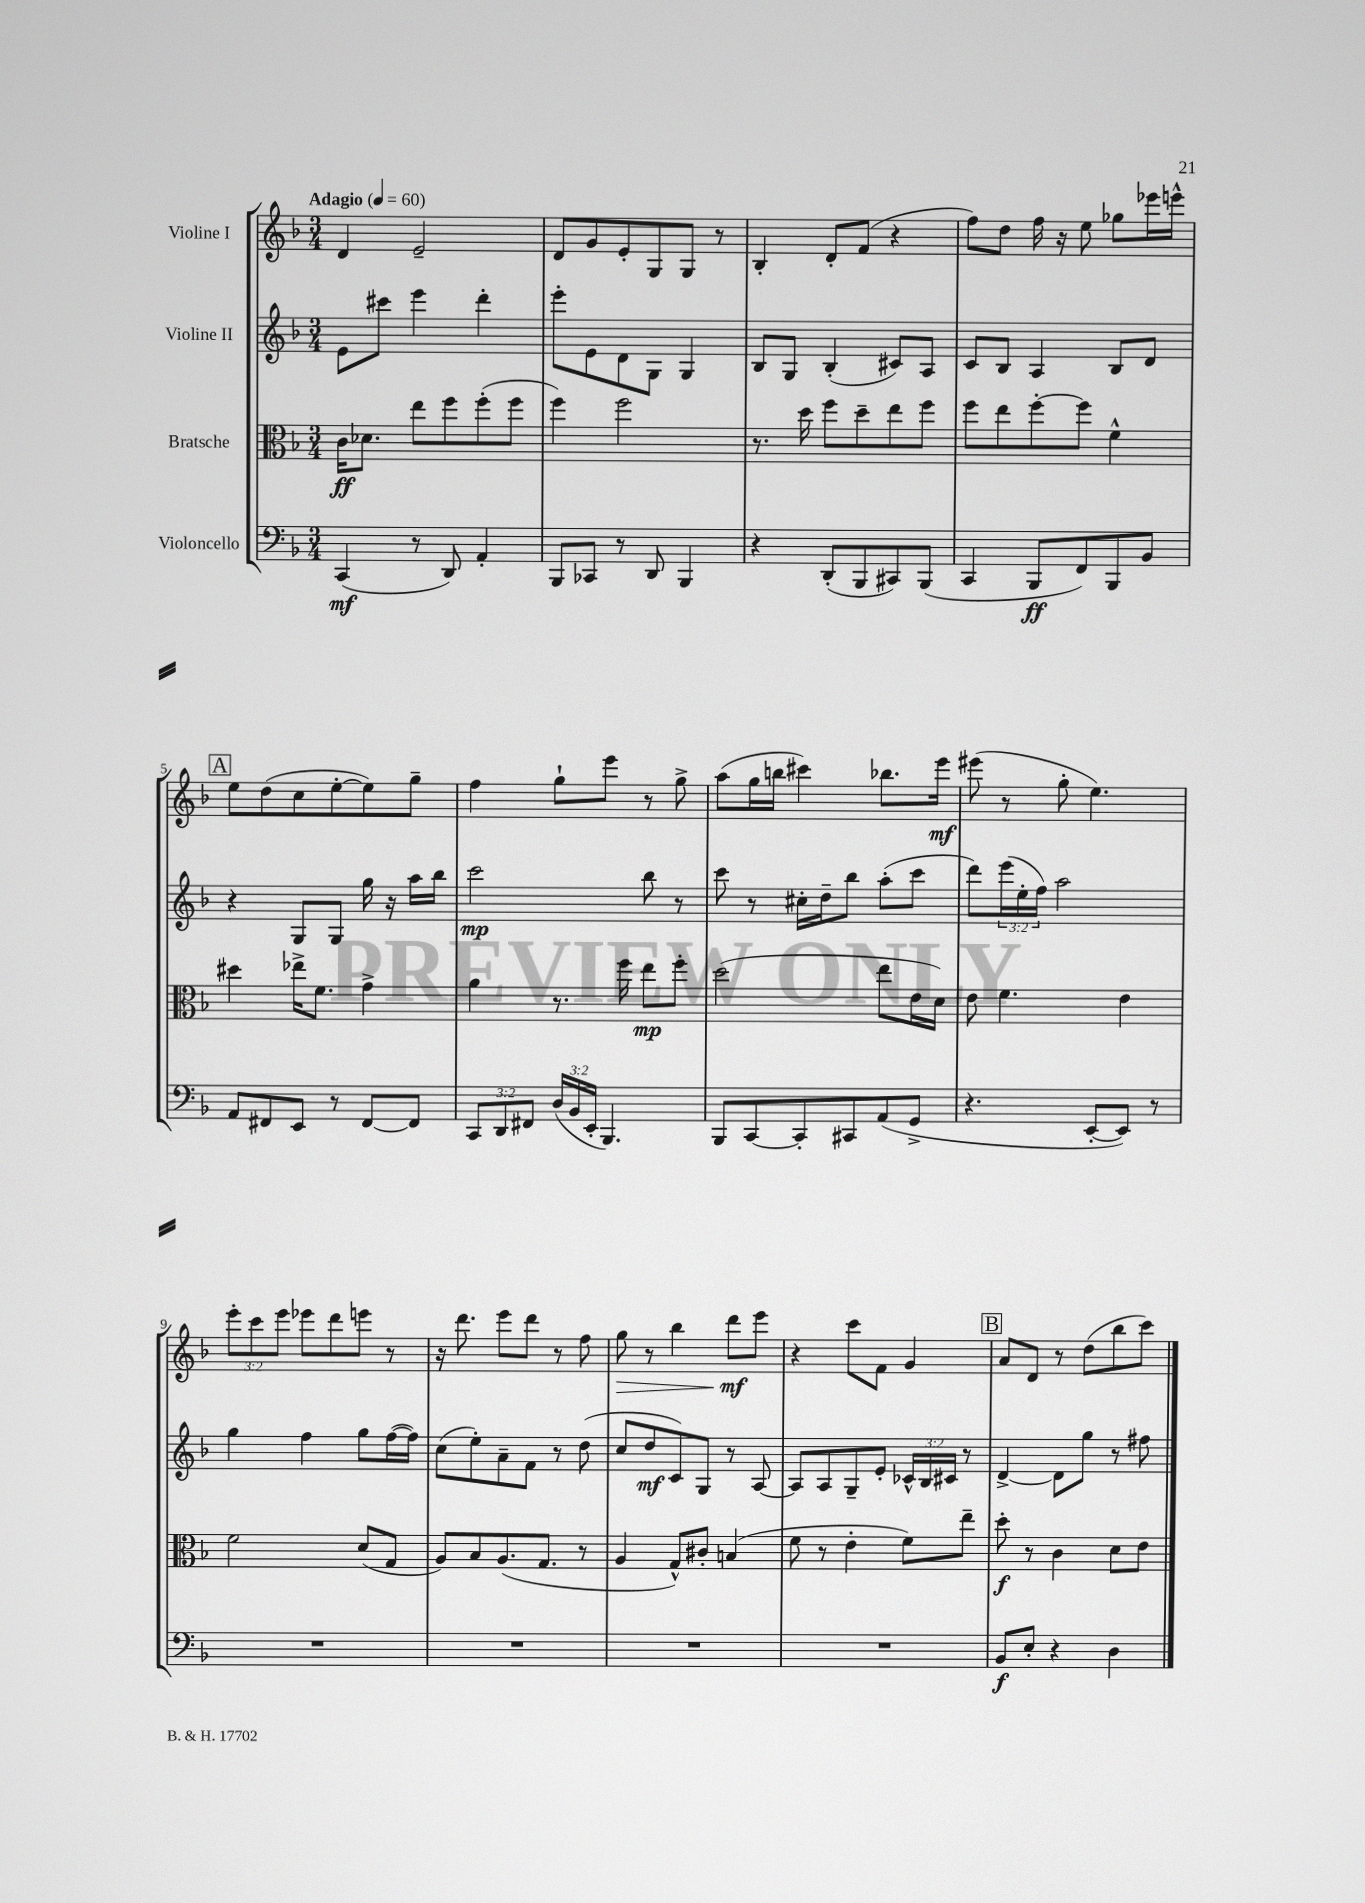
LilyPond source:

<<
\new StaffGroup <<
\new Staff = "s0" \with { instrumentName = "Violine I" } {
    \clef treble \key f \major \numericTimeSignature \time 3/4 \override Staff.TupletNumber.text = #tuplet-number::calc-fraction-text \tempo "Adagio" 4 = 60
    d'4 e'2-- |
    d'8 g'8 e'8-. g8 g8 r8 |
    bes4-. d'8-. f'8( r4 |
    f''8) d''8 f''16 r16 e''8 ges''8 ees'''16 e'''16-^ |
    \mark \markup { \box "A" } e''8 d''8( c''8 e''8~-. e''8) g''8-- |
    f''4 g''8-! e'''8 r8 g''8-> |
    a''8( g''16 b''16 cis'''4) bes''8. e'''16\mf |
    eis'''8( r8 g''8-. e''4.) |
    \tuplet 3/2 { e'''8-. c'''8 e'''8 } ees'''8 d'''8 e'''8 r8 |
    r16 d'''8. e'''8 d'''8 r8 f''8 |
    g''8\> r8 bes''4 d'''8\mf\! e'''8 |
    r4 c'''8 f'8 g'4 |
    \mark \markup { \box "B" } a'8 d'8 r8 d''8( bes''8 c'''8) \bar "|." |
}
\new Staff = "s1" \with { instrumentName = "Violine II" } {
    \clef treble \key f \major \numericTimeSignature \time 3/4 \override Staff.TupletNumber.text = #tuplet-number::calc-fraction-text
    e'8 cis'''8 e'''4 d'''4-. |
    e'''8-. e'8 d'8 g8 g4 |
    bes8 g8 bes4-.( cis'8) a8 |
    c'8 bes8 a4 bes8 d'8 |
    \mark \markup { \box "A" } r4 g8 g8 g''16 r16 a''16 bes''16 |
    c'''2\mp bes''8 r8 |
    c'''8 r8 cis''16-. d''16-- bes''8 a''8-.( c'''8 |
    d'''8) \tuplet 3/2 { e'''16( e''16-. f''16) } a''2 |
    g''4 f''4 g''8 f''16~( f''16) |
    c''8( e''8-.) a'8-- f'8 r8 d''8( |
    c''8 d''8\mf c'8) g8 r8 a8~ |
    a8 a8 g8-- e'8-. \tuplet 3/2 { ces'16-^ bes16 cis'16 } r8 |
    \mark \markup { \box "B" } d'4~-> d'8 g''8 r8 fis''8 \bar "|." |
}
\new Staff = "s2" \with { instrumentName = "Bratsche" } {
    \clef alto \key f \major \numericTimeSignature \time 3/4
    c'16\ff des'8. e''8 f''8 f''8-.( f''8 |
    f''4) f''2 |
    r8. d''16 f''8 d''8-- e''8 f''8 |
    f''8 e''8 f''8~-. f''8 f'4-^ |
    \mark \markup { \box "A" } dis''4 ees''16-> f'8. g'4-> |
    a'4 r8. f''16 e''8\mp f''8-. |
    d''2( e''8 e'16 d'16) |
    e'8 f'4. e'4 |
    f'2 d'8( g8 |
    a8) bes8 a8.( g8. r8 |
    a4 g8-^) cis'8-. b4( |
    f'8 r8 e'4-. f'8) e''8-- |
    \mark \markup { \box "B" } d''8-.\f r8 c'4 d'8 e'8 \bar "|." |
}
\new Staff = "s3" \with { instrumentName = "Violoncello" } {
    \clef bass \key f \major \numericTimeSignature \time 3/4 \override Staff.TupletNumber.text = #tuplet-number::calc-fraction-text
    c,4\mf( r8 d,8) a,4-. |
    bes,,8 ces,8 r8 d,8 bes,,4 |
    r4 d,8-.( bes,,8 cis,8) bes,,8( |
    c,4 bes,,8\ff f,8) bes,,8 bes,8 |
    \mark \markup { \box "A" } a,8 fis,8 e,8 r8 fis,8~ fis,8 |
    \tuplet 3/2 { c,8 d,8 fis,8 } \tuplet 3/2 { d16( bes,16 e,16-. } bes,,4.) |
    bes,,8 c,8~ c,8-. cis,8 a,8( g,8-> |
    r4. e,8~-. e,8) r8 |
    R2. |
    R2. |
    R2. |
    R2. |
    \mark \markup { \box "B" } bes,8\f e8-. r4 d4 \bar "|." |
}
>>
>>
